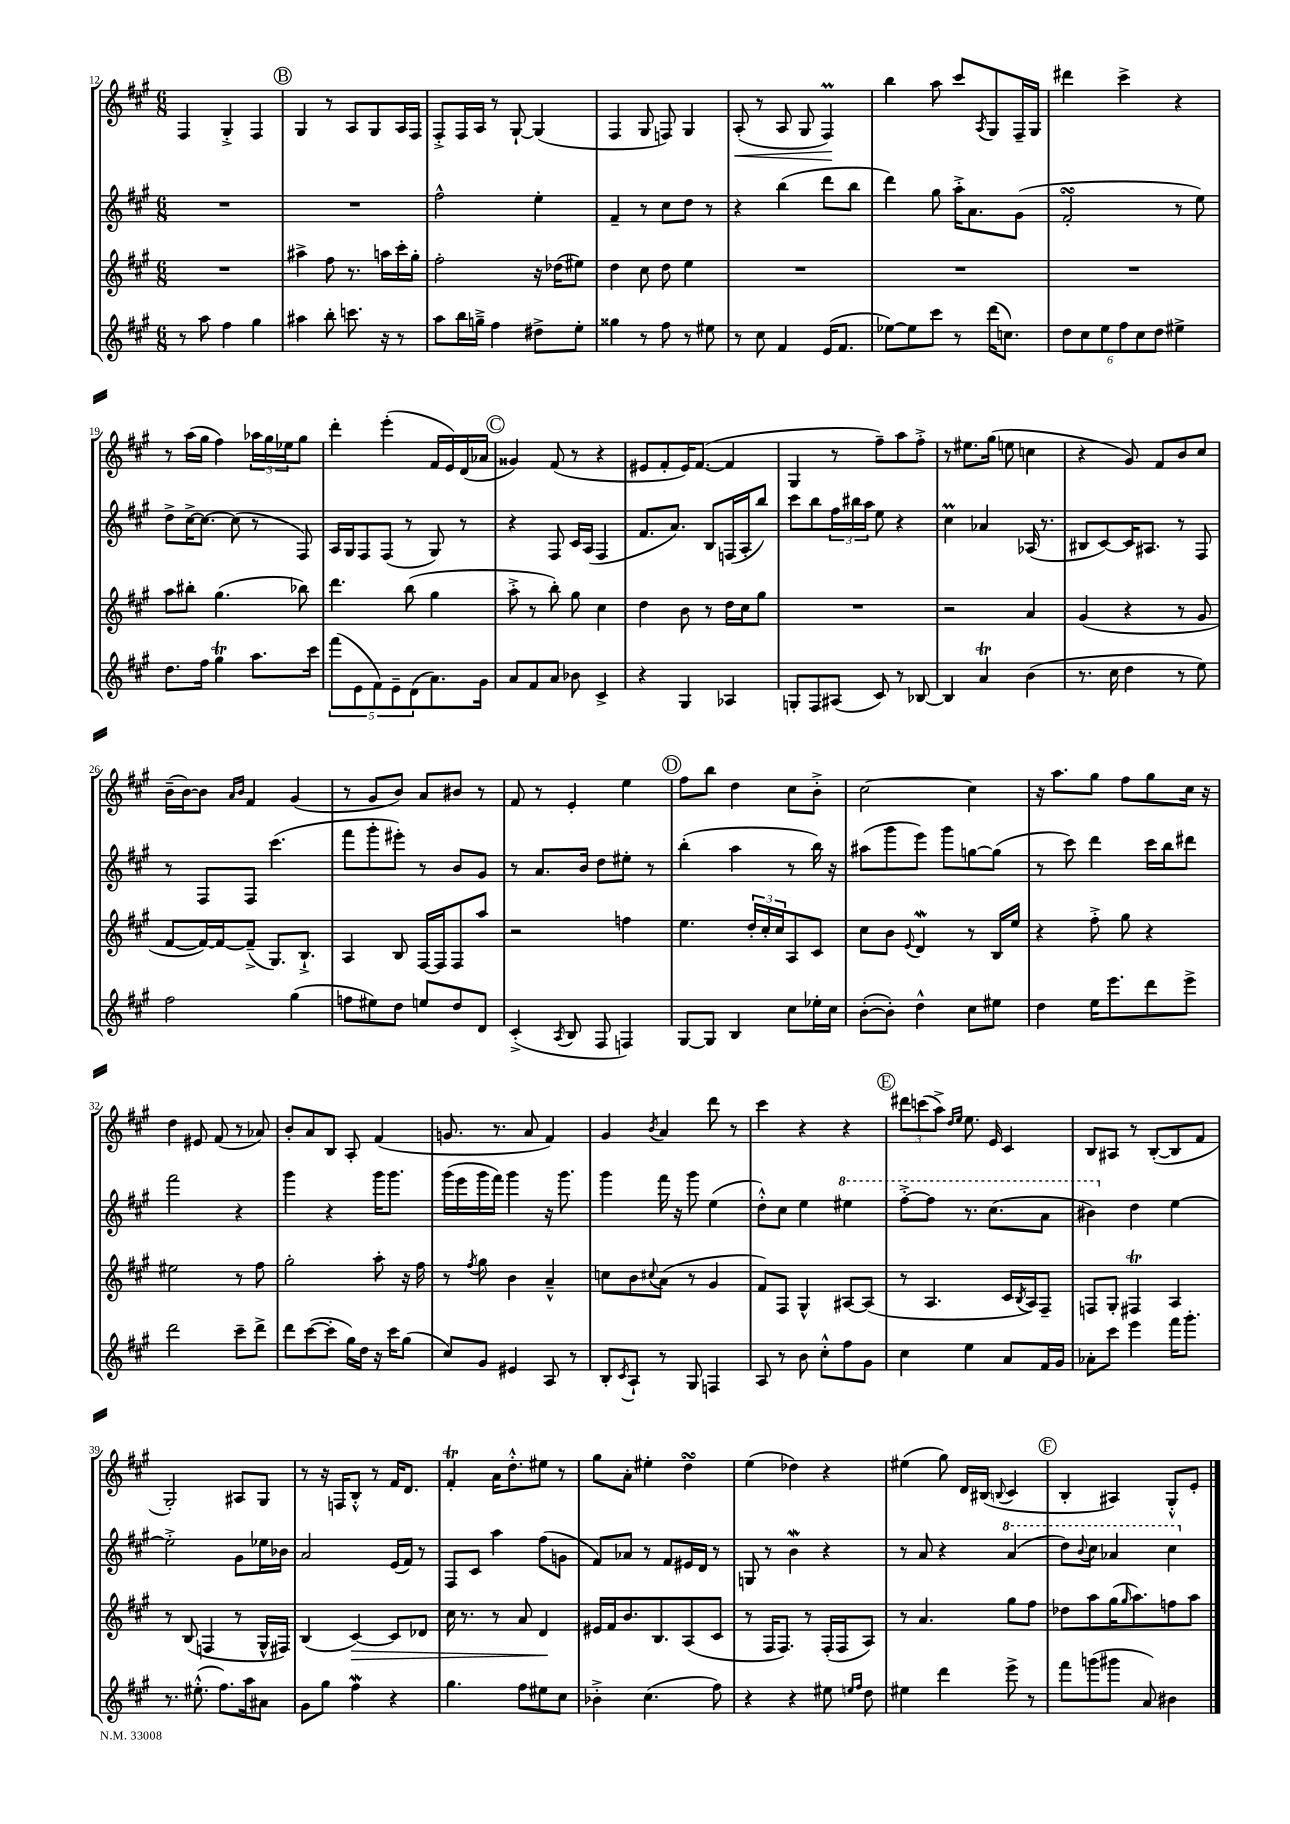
<<
\new StaffGroup <<
\new Staff = "s0" {
    \clef treble \key a \major \numericTimeSignature \time 6/8
    fis4 gis4-.-> fis4 |
    \mark \markup { \circle "B" } gis4 r8 a8 gis8 a16 fis16 |
    fis8-.-> fis16 a16 r8 gis8~-! gis4( |
    fis4 gis8 f8) gis4 |
    a8-.\<( r8 a8 gis8 fis4\prall\!) |
    b''4 a''8 cis'''8 \acciaccatura { a8 } gis8 fis16-- gis16 |
    dis'''4 cis'''4-> r4 |
    r8 a''16( gis''16 fis''4) \tuplet 3/2 { aes''16 gis''16 ees''16 } gis''8 |
    d'''4-. e'''4-.( fis'16 e'16) d'16( aes'16 |
    \mark \markup { \circle "C" } gisis'4) fis'8( r8 r4 |
    eis'8 fis'8-. eis'16) fis'8.~( fis'4 |
    gis4 r8 fis''8--) a''8 fis''8-.-> |
    r8 eis''8. gis''16( e''8 c''4 |
    r4 gis'8) fis'8 b'8 cis''8 |
    b'16--( b'16~) b'8 \grace { a'16 b'16 } fis'4 gis'4( |
    r8 gis'8 b'8) a'8 bis'8 r8 |
    fis'8 r8 e'4-. e''4 |
    \mark \markup { \circle "D" } fis''8 b''8 d''4 cis''8 b'8-.-> |
    cis''2~ cis''4 |
    r16 a''8. gis''8 fis''8 gis''8 cis''16 r16 |
    d''4 eis'8 fis'8( r8 aes'8) |
    b'8-. a'8 b8 a8-. fis'4( |
    g'8. r8. a'8 fis'4) |
    gis'4 \acciaccatura { b'8 } a'4 d'''8 r8 |
    cis'''4 r4 r4 |
    \mark \markup { \circle "E" } \tuplet 3/2 { dis'''8 c'''8( a''8->) } \grace { d''16 e''16 } e''8. e'16 cis'4 |
    b8 ais8 r8 b8~-.( b8 fis'8 |
    gis2-.) ais8 gis8 |
    r8 r16 f16 b8-.-^ r8 fis'16 d'8. |
    fis'4-.\trill a'16 d''8.-.-^ eis''8 r8 |
    gis''8 a'8-. eis''4-. d''4\turn |
    e''4( des''4) r4 |
    eis''4( gis''8) d'16 bis16( \appoggiatura { b8 } cis'4 |
    \mark \markup { \circle "F" } b4-. ais4) gis8-.-^ e'8-. \bar "|." |
}
\new Staff = "s1" {
    \clef treble \key a \major \numericTimeSignature \time 6/8
    R2. |
    \mark \markup { \circle "B" } R2. |
    fis''2-^ e''4-. |
    fis'4-- r8 cis''8 d''8 r8 |
    r4 b''4( d'''8 b''8 |
    d'''4) gis''8 a''16-.-> a'8. gis'8( |
    fis'2-.\turn r8 e''8) |
    d''8-> cis''16~-> cis''8.~ cis''8( r8 fis8) |
    a16 gis16 fis8 fis8( r8 gis8) r8 |
    \mark \markup { \circle "C" } r4 fis8 cis'16 a16( fis4 |
    fis'8. a'8.) b8 f16( a16-. b''8) |
    cis'''8 b''8 \tuplet 3/2 { fis''16 bis''16 a''16 } e''8 r4 |
    cis''4\prall aes'4 aes16( r8. |
    bis8 cis'8~) cis'16 ais8. r8 fis8 |
    r8 fis8 fis8 cis'''4.( |
    fis'''8 gis'''8-. eis'''8-.) r8 b'8 gis'8 |
    r8 a'8. b'16 d''8 eis''8-. r8 |
    \mark \markup { \circle "D" } b''4-.( a''4 r8 b''16) r16 |
    ais''8( gis'''8 e'''8) gis'''8 g''8~ g''8( |
    r8 cis'''8) d'''4 cis'''16 b''16 dis'''8 |
    fis'''2 r4 |
    gis'''4 r4 gis'''16 gis'''8. |
    gis'''16( e'''16 gis'''16 fis'''16) gis'''4 r16 gis'''8. |
    gis'''4 fis'''16 r16 gis'''8 e''4( |
    d''8-.-^) cis''8 e''4 \ottava #1 eis'''4 |
    \mark \markup { \circle "E" } fis'''8~-.-> fis'''8 r8. cis'''8.( a''8 |
    bis''4) \ottava #0 d''4 e''4~ |
    e''2-.-> gis'8 ees''16 bes'16 |
    a'2 e'16( fis'16) r8 |
    fis8 cis'8 a''4 fis''8( g'8 |
    fis'8) aes'8 r8 fis'8 eis'16 d'16 r8 |
    g8 r8 b'4\mordent r4 |
    r8 a'8 r4 \ottava #1 a''4( |
    \mark \markup { \circle "F" } d'''8) \appoggiatura { b''8 } cis'''8 aes''4 cis'''4 \ottava #0 \bar "|." |
}
\new Staff = "s2" {
    \clef treble \key a \major \numericTimeSignature \time 6/8
    R2. |
    \mark \markup { \circle "B" } ais''4-> fis''8 r8. a''16 cis'''16-. gis''16-. |
    fis''2-. r16 des''16( eis''8) |
    d''4 cis''8 d''8 e''4 |
    R2. |
    R2. |
    R2. |
    a''8 bis''8-. gis''4.( bes''8) |
    d'''4. b''8( gis''4 |
    \mark \markup { \circle "C" } a''8-.-> r8 b''8-.) gis''8 cis''4 |
    d''4 b'8 r8 d''16 cis''16 gis''8 |
    R2. |
    r2 a'4 |
    gis'4( r4 r8 gis'8 |
    fis'8~ fis'16~) fis'16~ fis'8--->( gis8.) b8.-!-> |
    a4 b8 fis16~ fis16 fis8 a''8 |
    r2 f''4 |
    \mark \markup { \circle "D" } e''4. \tuplet 3/2 { d''16-. cis''16-. cis''16 } a8 cis'8 |
    cis''8 b'8 \appoggiatura { e'8 } d'4\mordent r8 b16 e''16 |
    r4 fis''8-.-> gis''8 r4 |
    eis''2 r8 fis''8 |
    gis''2-. a''8-. r16 fis''16 |
    r8 \acciaccatura { fis''8 } gis''8 b'4 a'4---^ |
    c''8 b'8 \appoggiatura { cis''8 } a'8( r8 gis'4 |
    fis'8) fis8 gis4-^ ais8~ ais8( |
    \mark \markup { \circle "E" } r8 a4. cis'16 \acciaccatura { b8 } a16) fis8-- |
    f8 gis8-. fis4\trill a4 |
    r8 b8( f4 r8 gis16-^ fis16) |
    b4( cis'4~\>) cis'8 des'8 |
    cis''16 r8. r8 a'8 d'4\! |
    eis'16 fis'16 b'8. b8. a8( cis'8 |
    r8 fis16 fis8.) r8 fis16-.( fis16 a8) |
    r8 a'4. gis''8 fis''8 |
    \mark \markup { \circle "F" } des''8 a''8 gis''16( \grace { gis''16 } a''8.) f''8 a''8 \bar "|." |
}
\new Staff = "s3" {
    \clef treble \key a \major \numericTimeSignature \time 6/8
    r8 a''8 fis''4 gis''4 |
    \mark \markup { \circle "B" } ais''4 b''8-. c'''8. r16 r8 |
    a''8 b''16 g''16---> fis''4 dis''8-> e''8-. |
    gisis''4 r8 fis''8 r8 eis''8 |
    r8 cis''8 fis'4 e'16( fis'8. |
    ees''8~) ees''8 cis'''8 r8 d'''16( c''8.) |
    \tuplet 6/4 { d''8 cis''8 e''8 fis''8 cis''8 d''8 } eis''4-> |
    d''8. fis''16 gis''4\trill a''8. cis'''16 |
    \tuplet 5/4 { fis'''8( e'8 fis'8) e'8-- d'8( } a'8.) gis'16 |
    \mark \markup { \circle "C" } a'8 fis'8 a'8 bes'8 cis'4-> |
    r4 gis4 aes4 |
    g8-. fis8 ais8( cis'8) r8 bes8~ |
    bes4 a'4\trill b'4( |
    r8. cis''16 d''4 r8 e''8) |
    fis''2 gis''4( |
    f''8 eis''8) d''8 e''8 d''8 d'8 |
    cis'4-.->( \acciaccatura { a8 } b8 fis8 f4) |
    \mark \markup { \circle "D" } gis8~ gis8 b4 cis''8 ees''16-. cis''16 |
    b'8~-.( b'8-.) d''4-^ cis''8 eis''8 |
    d''4 e''16 e'''8. d'''8 e'''8-> |
    d'''2 cis'''8-- d'''8-> |
    d'''8 cis'''8~( cis'''8-. gis''16) d''16 r16 cis'''16 gis''8( |
    cis''8) gis'8 eis'4 a8 r8 |
    b8-. \acciaccatura { cis'8 } a8-! r8 gis8 f4 |
    a8 r8 b'8 cis''8-.-^ fis''8 gis'8 |
    \mark \markup { \circle "E" } cis''4 e''4 a'8 fis'16 gis'16 |
    aes'8-. cis'''8 e'''4 fis'''16 gis'''8.-. |
    r8. eis''8.-.-^( fis''8.) a''16 ais'8 |
    gis'8 gis''8 fis''4\mordent r4 |
    gis''4. fis''8 eis''8 cis''8 |
    bes'4-.-> cis''4.( fis''8) |
    r4 r4 eis''8 \grace { e''16 fis''16 } d''8 |
    eis''4 d'''4 e'''8-> r8 |
    \mark \markup { \circle "F" } fis'''8 g'''8( gis'''8 a'8) bis'4 \bar "|." |
}
>>
>>
\layout { \context { \Score currentBarNumber = #12 } }
